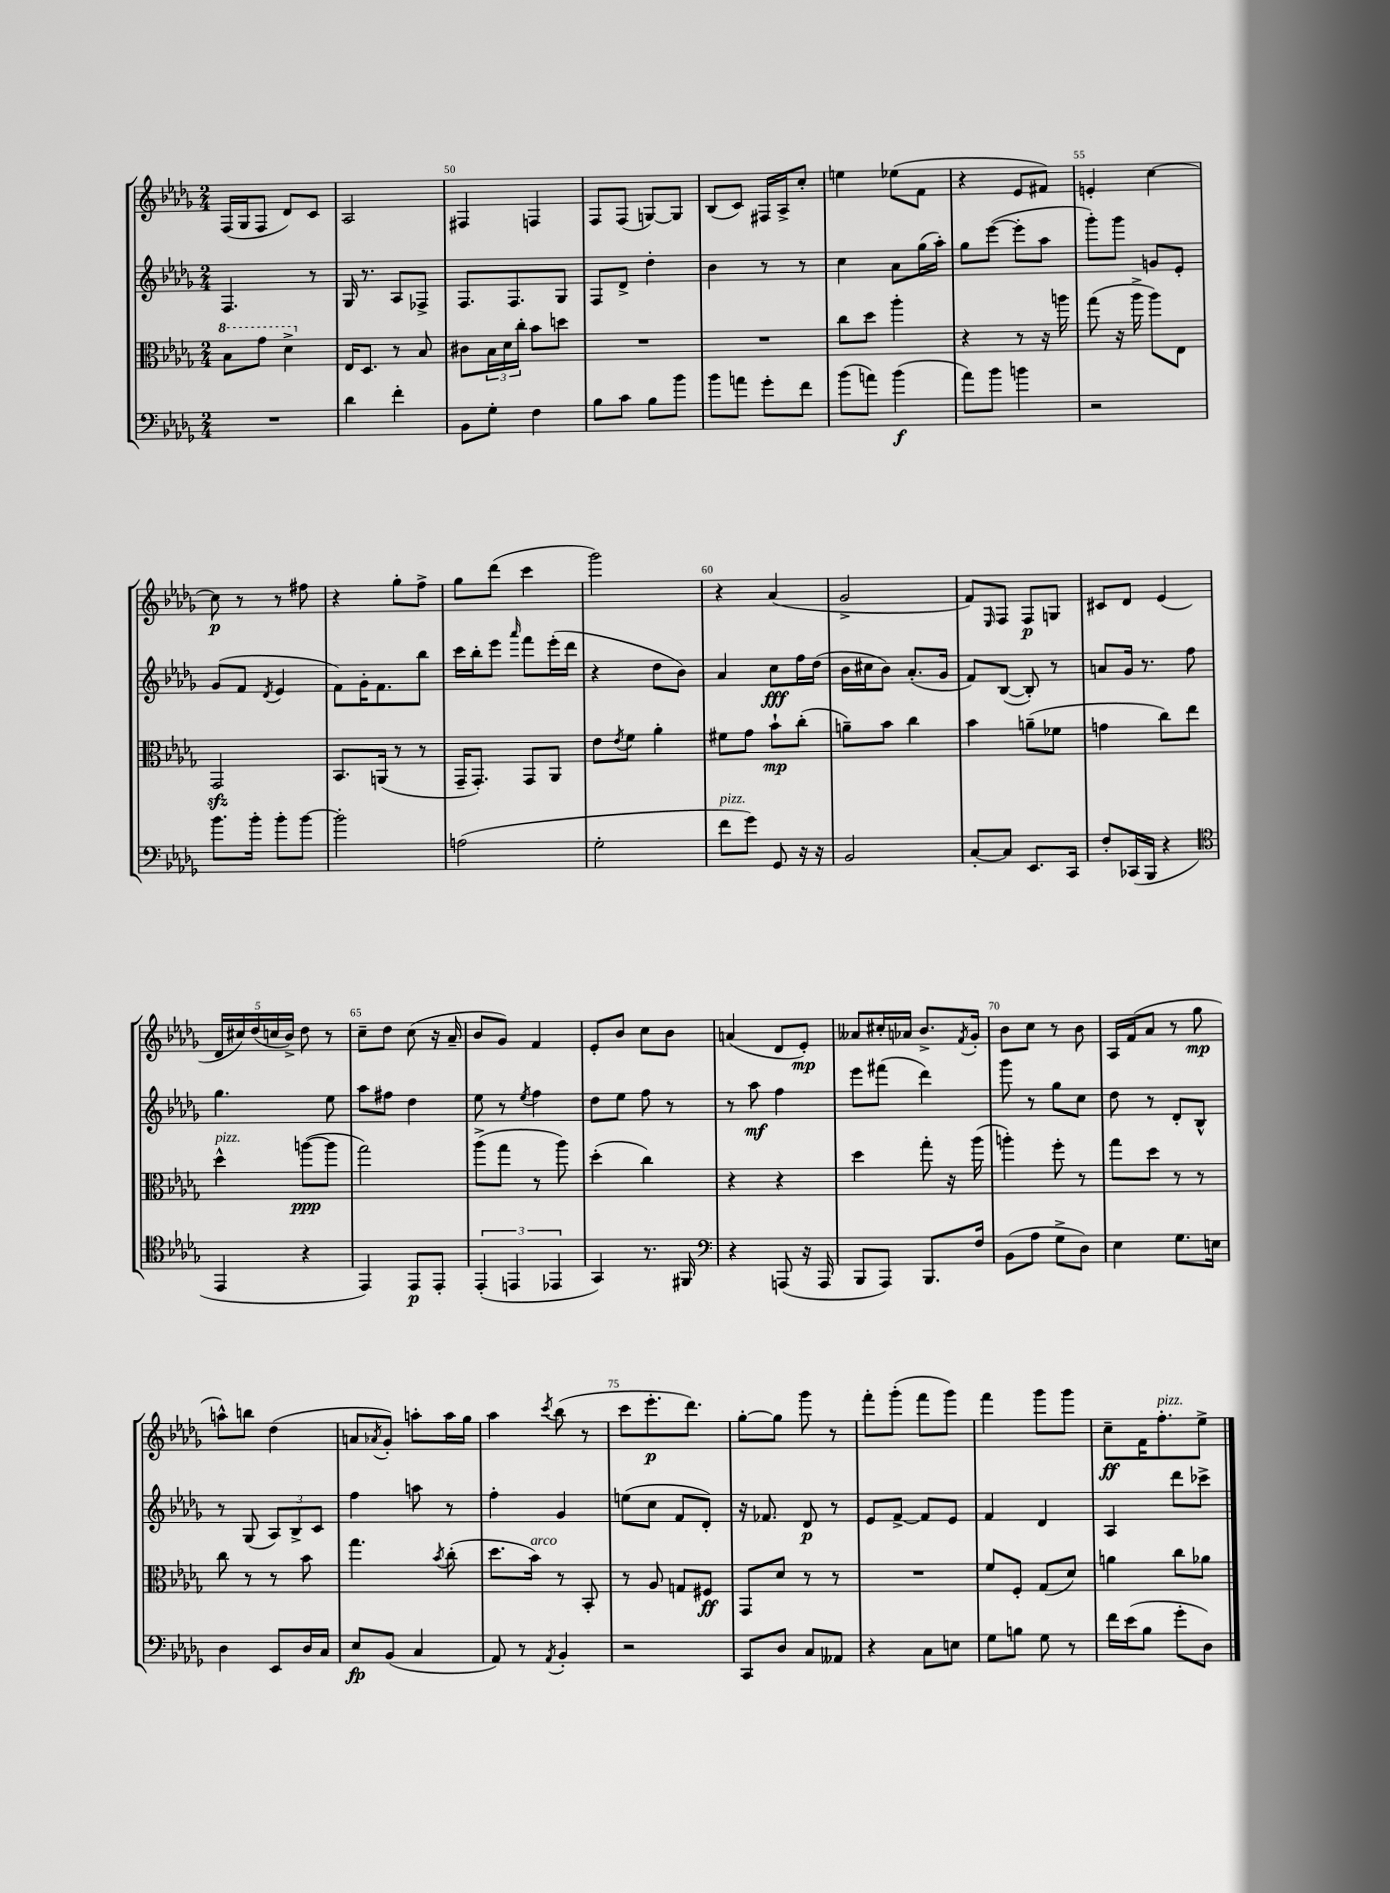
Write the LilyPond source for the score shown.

<<
\new StaffGroup <<
\new Staff = "s0" {
    \clef treble \key des \major \numericTimeSignature \time 2/4
    f16( ges16 f8 des'8) c'8 |
    aes2 |
    fis4 f4 |
    f8 f8( g8~) g8 |
    bes8( c'8) fis16 aes16-> c''8-. |
    e''4 ees''8( f'8 |
    r4 ees'8 fis'8) |
    e'4-. c''4~ |
    c''8\p r8 r8 fis''8 |
    r4 ges''8-. f''8-> |
    ges''8 des'''8( c'''4 |
    ges'''2) |
    r4 aes'4( |
    ges'2-> |
    f'8) \grace { ees16 } f8 f8\p g8 |
    cis'8 des'8 ees'4( |
    \tuplet 5/4 { des'16 cis''16) des''16( c''16 bes'16->) } des''8 r8 |
    c''8-- des''8 c''8( r16 aes'16-- |
    bes'8 ges'8) f'4 |
    ees'8-. bes'8 c''8 bes'8 |
    a'4( des'8 ees'8-.\mp) |
    aeses'8 cis''16-. aes'16 bes'8.-> \acciaccatura { f'8 } ges'16-. |
    bes'8 c''8 r8 bes'8 |
    aes16 f'16( aes'8 r8 ges''8\mp |
    a''8-^) b''8 des''4( |
    a'8 \acciaccatura { aes'8 } ges'8-.) a''8-. a''16 ges''16 |
    aes''4 \acciaccatura { c'''8 } bes''8( r8 |
    c'''8 ees'''8.-.\p des'''8.) |
    ges''8~-. ges''8 ges'''8 r8 |
    f'''8-. ges'''8-.( f'''8 ges'''8) |
    f'''4 ges'''8 ges'''8 |
    c''8--\ff f'16 f''8.-.^\markup { \italic "pizz." } ees''8-> \bar "|." |
}
\new Staff = "s1" {
    \clef treble \key des \major \numericTimeSignature \time 2/4
    f4. r8 |
    ges16 r8. aes8 fes8-> |
    f8. f8. ges8 |
    f8 des'8-> des''4-. |
    bes'4 r8 r8 |
    c''4 aes'8 ges''16( aes''16-.) |
    ges''8 ees'''8~( ees'''8-. aes''8 |
    ges'''8-.) ges'''8 g'8 ees'8-. |
    ges'8( f'8 \acciaccatura { des'8 } ees'4 |
    f'8) ges'16-. f'8. bes''8 |
    c'''16 bes''16-. ees'''8 \grace { aes'''16 } f'''8 ees'''16-.( des'''16 |
    r4 des''8 bes'8) |
    aes'4 c''8\fff f''16 des''16( |
    bes'16 cis''16 bes'8) aes'8.-.( ges'16 |
    f'8) bes8~( bes8-.) r8 |
    a'8 ges'16 r8. f''8 |
    ges''4. ees''8 |
    aes''8 fis''8 des''4 |
    ees''8 r8 \acciaccatura { ees''8 } f''4 |
    des''8 ees''8 f''8 r8 |
    r8 aes''8\mf f''4 |
    ees'''8 fis'''8( des'''4) |
    ges'''8 r8 ges''8 c''8 |
    des''8 r8 des'8-. bes8-^ |
    r8 ges8( \tuplet 3/2 { aes8) bes8-> c'8 } |
    f''4 a''8 r8 |
    f''4-. ges'4 |
    e''8( c''8 f'8 des'8-.) |
    r16 fes'8. des'8\p r8 |
    ees'8 f'8~-> f'8 ees'8 |
    f'4 des'4 |
    aes4 des'''8 ces'''8-> \bar "|." |
}
\new Staff = "s2" {
    \clef alto \key des \major \numericTimeSignature \time 2/4
    \ottava #1 bes'8 ges''8 des''4-> \ottava #0 |
    ees16 des8. r8 bes8 |
    cis'8 \tuplet 3/2 { bes16 des'16 c''16-. } bes'8 d''8 |
    R2 |
    R2 |
    c''8 des''8 aes''4-. |
    r4 r8 r16 a''16 |
    ges''8( r16 aes''16-> aes''8) ees8 |
    ges,2\sfz |
    bes,8. a,16( r8 r8 |
    ges,16-- ges,8.-.) ges,8 aes,8 |
    ees'8 \acciaccatura { ees'8 } f'8 aes'4-. |
    fis'8 ges'8 bes'8-!\mp c''8-.( |
    a'8--) bes'8 c''4 |
    bes'4 a'8--( fes'8 |
    g'4 c''8) ees''8 |
    des''4-^^\markup { \italic "pizz." } a''8~\ppp( a''8 |
    ges''2) |
    aes''8->( ges''8 r8 aes''8) |
    des''4-.( c''4) |
    r4 r4 |
    des''4 ges''8-. r16 aes''16( |
    a''4-.) f''8-. r8 |
    ges''8 des''8 r8 r8 |
    c''8 r8 r8 bes'8 |
    ges''4. \acciaccatura { bes'8 } c''8-.( |
    des''8. bes'16^\markup { \italic "arco" }) r8 bes,8-. |
    r8 aes8 g8 fis8\ff |
    ges,8 des'8 r8 r8 |
    R2 |
    f'8 f8-. ges8( des'8) |
    a'4 c''8 aes'8 \bar "|." |
}
\new Staff = "s3" {
    \clef bass \key des \major \numericTimeSignature \time 2/4
    R2 |
    des'4 f'4-. |
    bes,8 ges8-. f4 |
    bes8 c'8 bes8 bes'8 |
    bes'8 a'8 ges'8-. f'8 |
    bes'8( a'8) bes'4\f( |
    aes'8) bes'8 b'4 |
    r2 |
    bes'8. bes'16-. bes'8-. bes'8~ |
    bes'2-. |
    a2( |
    ges2-. |
    f'8^\markup { \italic "pizz." } ges'8) ges,8 r16 r16 |
    bes,2 |
    c8~-. c8 ees,8. c,16 |
    f8-. ces,16( bes,,16 r4 |
    \clef tenor ees,4 r4 |
    ees,4) ees,8\p ees,8-. |
    \tuplet 3/2 { ees,4-.( e,4 ees,4 } |
    ges,4) r8. fis,16 |
    \clef bass r4 a,,8( r16 a,,16 |
    bes,,8 aes,,8) bes,,8. f16 |
    bes,8( aes8 ges8-> des8) |
    ees4 ges8. e16 |
    des4 ees,8 des16 c16 |
    ees8\fp bes,8( c4 |
    aes,8) r8 \acciaccatura { aes,8 } bes,4-. |
    r2 |
    c,8 des8 c8 aeses,8 |
    r4 c8 e8 |
    ges8 b8 ges8 r8 |
    f'16 ees'16( bes8 ges'8-. des8) \bar "|." |
}
>>
>>
\layout { \context { \Score currentBarNumber = #48 \override BarNumber.break-visibility = ##(#f #t #t) barNumberVisibility = #(every-nth-bar-number-visible 5) } }
